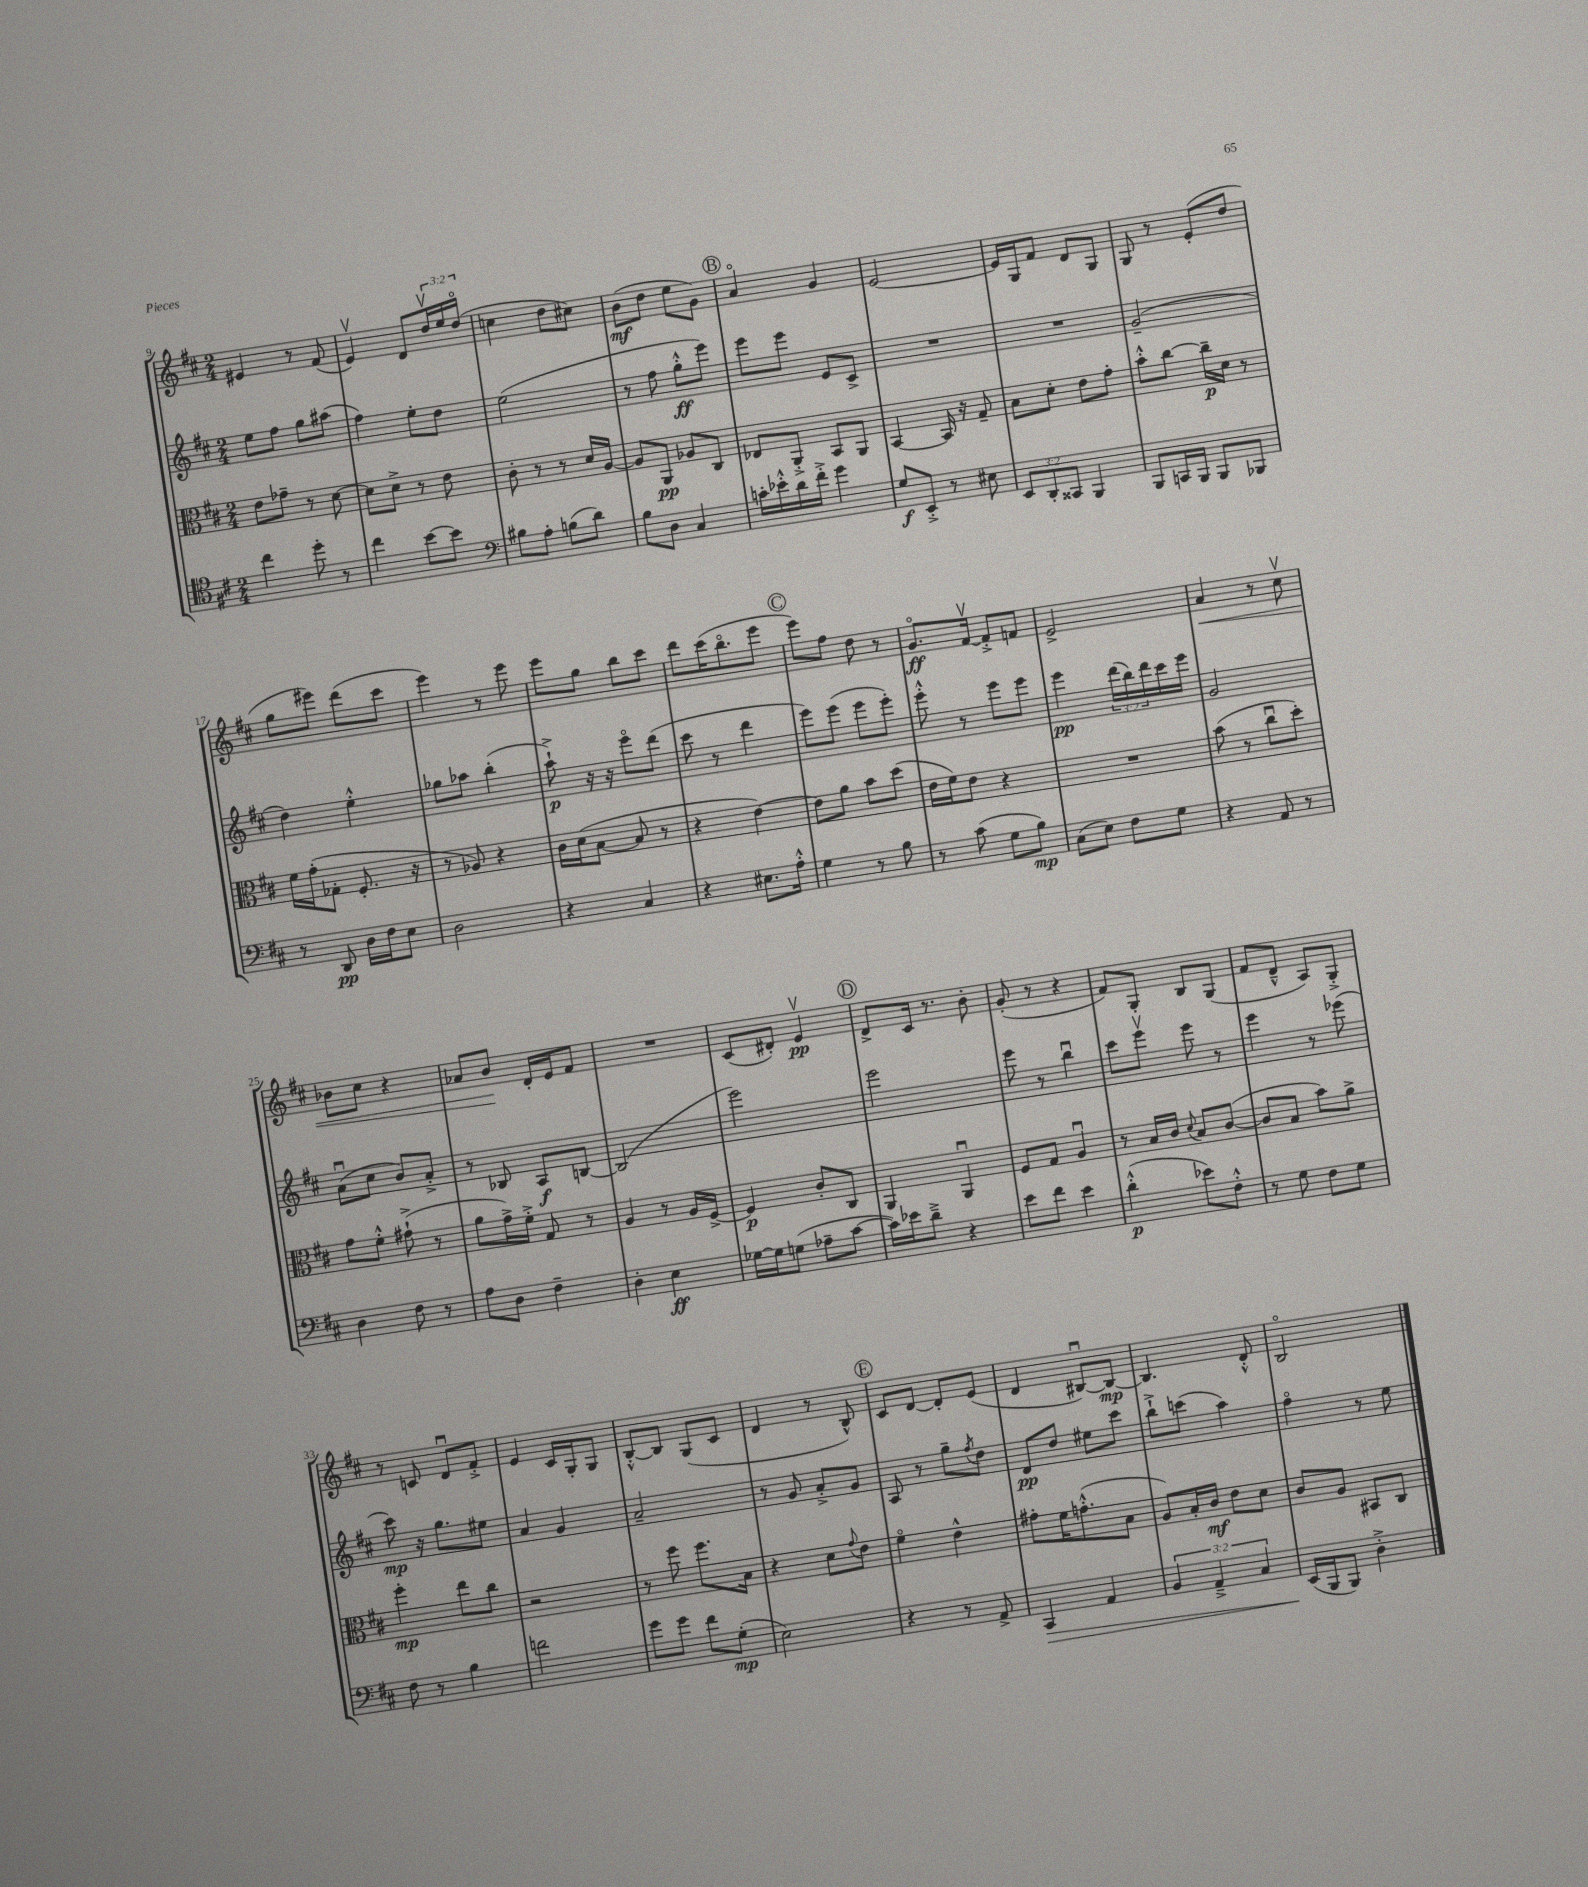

**kern	**kern	**kern	**kern
*staff4	*staff3	*staff2	*staff1
*clefC4	*clefC3	*clefG2	*clefG2
*k[f#c#]	*k[f#c#]	*k[f#c#]	*k[f#c#]
*M2/4	*M2/4	*M2/4	*M2/4
4cc#	8e	8ee	4e#
.	8g-~	8ff#	.
8dd'	8r	8gg	8r
8r	[8d	(8aa#	(8f#
=	=	=	=
4cc#	8d]	4ff#)	4ev)
.	8d^	.	.
[8b	8r	8ee'	8d
8b]	8e	8dd	24ddv
.	.	.	24ee
.	.	.	(24ddo
=	=	=	=
*clefF4	*	*	*
8B#	8c#'	(2ee	4cc
8A'	8r	.	.
(8B	8r	.	8dd
8d)	16d	.	8cc#)
.	[16A	.	.
=	=	=	=
8B	8A]	8r	(8b
8D	8AA	8ff#	8dd
4C#	8A-	8gg'^^	8ee
.	8C#	8eee)	8g)
=	=	=	=
16c'	8E-	8eee	4ao
16e-'^^	.	.	.
16d	8AA'^	8eee	.
16f#'^	.	.	.
4g	8BB	8e	4g
.	8AA	8c#^	.
=	=	=	=
8G	[4BB	2r	[2e
8EE'^	.	.	.
8r	16BB]	.	.
.	16r	.	.
8E#	8G~	.	.
=	=	=	=
12EE	8B	2r	16e]
.	.	.	16G
12DD'	.	.	.
.	8d'	.	8f#
12CC##	.	.	.
4BBB	8e	.	8d
.	8g'	.	8G
=	=	=	=
8BBB	8b'^^	(2g~	8G
16CC	[8cc#	.	8r
16BBB	.	.	.
8BBB	16cc#~]	.	(8e'
.	16d	.	.
8BBB-	8r	.	8dd
=	=	=	=
8r	16f#	4dd)	8gg
.	(16g'	.	.
8DD	8G-'	.	8eee#)
16D	8.F#'	4ee'^^	(8ddd
16F#	.	.	.
8E	.	.	8ccc#
.	16r	.	.
=	=	=	=
2D	8r	8gg-	4eee)
.	8A-)	8aa-	.
.	4r	(4bb'	8r
.	.	.	8eee
=	=	=	=
4r	16c#	8aa`^)	8eee
.	(16d	.	.
.	[8B	16r	8gg
.	.	16r	.
4C#	8B]	8eeeo	8bb
.	8r	(8ddd	8ccc#
=	=	=	=
4r	4r	8ccc#	8ddd
.	.	8r	(16ccc#
.	.	.	8.bbo
8.E#	[4e)	4ddd	.
.	.	.	8eee
16A'^^	.	.	.
=	=	=	=
4G	8e]	8eee)	8eee)
.	8a	(8eee	8ff#
8r	8b	8eee	8dd
8B	(8dd	8eee')	8r
=	=	=	=
8r	16e	8eee'^^	8.go
.	16f#)	.	.
(8c#	8e	8r	.
.	.	.	[16f#v
8G	4r	8eee	8f#'^]
8B)	.	8eee	8f
=	=	=	=
(8C#	2r	4eee	2e^
8E)	.	.	.
8F#	.	(24ddd	.
.	.	24bb)	.
.	.	24ddd	.
8G	.	16ccc#	.
.	.	16eee	.
=	=	=	=
4r	(8b	2g	4a
.	8r	.	.
8AA	8cc#u	.	8r
8r	8dd')	.	8cc#v
=	=	=	=
4D	8g	(8au	8b-
.	8f#'^^	8cc#	8cc#
8F#	(8g#`^	8b)	4r
8r	8r	8a'^	.
=	=	=	=
8A	8a	8r	8a-
8D	16g^)	8B-	8b
.	16f#'^	.	.
4F#~	8G	8A	16d'
.	.	.	16e
.	8r	[8B	8f#
=	=	=	=
4D'	4A	(2B]	2r
4E	8r	.	.
.	16A	.	.
.	[16F#^	.	.
=	=	=	=
[16G-	4F#]	2eee)	(8c#
16G-]	.	.	.
(8G	.	.	8d#')
8A-~	8c#'	.	4ev
[8c#	8C#	.	.
=	=	=	=
16c#])	4AA	2eee	8d^
16e-	.	.	.
8d~^	.	.	16c#
.	.	.	8.r
4r	4AAu	.	.
.	.	.	8b'
=	=	=	=
8e	8F#	8eee	(8g'
8f#	8G	8r	8r
4e	4Au	4bbu	4r
=	=	=	=
(4d'^^	8r	8ccc#	8f#)
.	16B	8eeev	8G'
.	16c#	.	.
.	8qqd	.	.
8e-)	8B	8eee	8B
8F#'^^	([8c#	8r	(8G
=	=	=	=
8r	8c#]	4eee	8f#
8G	8B	.	8d~^^
8F#	8b)	8r	8A)
8G	8a^	(8eee-	8G'^
=	=	=	=
8F#	4ff#'	8ccc#)	8r
8r	.	16r	8c
.	.	8.gg	.
4B	8ee	.	8du
.	8cc#	8ee#	8f#'^
=	=	=	=
2f	2r	4a	4e
.	.	4g	16c#
.	.	.	16G'
.	.	.	8G
=	=	=	=
8g	8r	2a~	[8B'^^
8g	8ff#	.	8B]
8f#	8.ff#	.	(8G
(8G'	.	.	8c#
.	16B	.	.
=	=	=	=
2E)	4r	8r	4d
.	.	8g	.
.	8d	8a'^	8r
.	8qqg	.	.
.	8e	8g	8B^^)
=	=	=	=
4r	4f#o	8A	8c#
.	.	8r	[8d
8r	4e^^	8gg~	8d']
.	.	8qff#	.
8AA^	.	8dd	(8e
=	=	=	=
4CC#	8g#'	8d	4d
.	16f#	8dd	.
.	(8.g'^^	.	.
4AA	.	8ee#	[8B#u)
.	8B	8ccc#	8B#_
=	=	=	=
6BB	8A)	8bb`^	4.B#]
.	16B'	(8ccc	.
6AA~^	.	.	.
.	16c#	.	.
.	8e	4aa)	.
6C#	.	.	.
.	8d	.	8d'^^
=	=	=	=
(16EE	8c#	4ff#o	2Bo
16BBB	.	.	.
8BBB)	8A	.	.
4D'^	8BB#	8r	.
.	8C#	8ee	.
==	==	==	==
*-	*-	*-	*-
